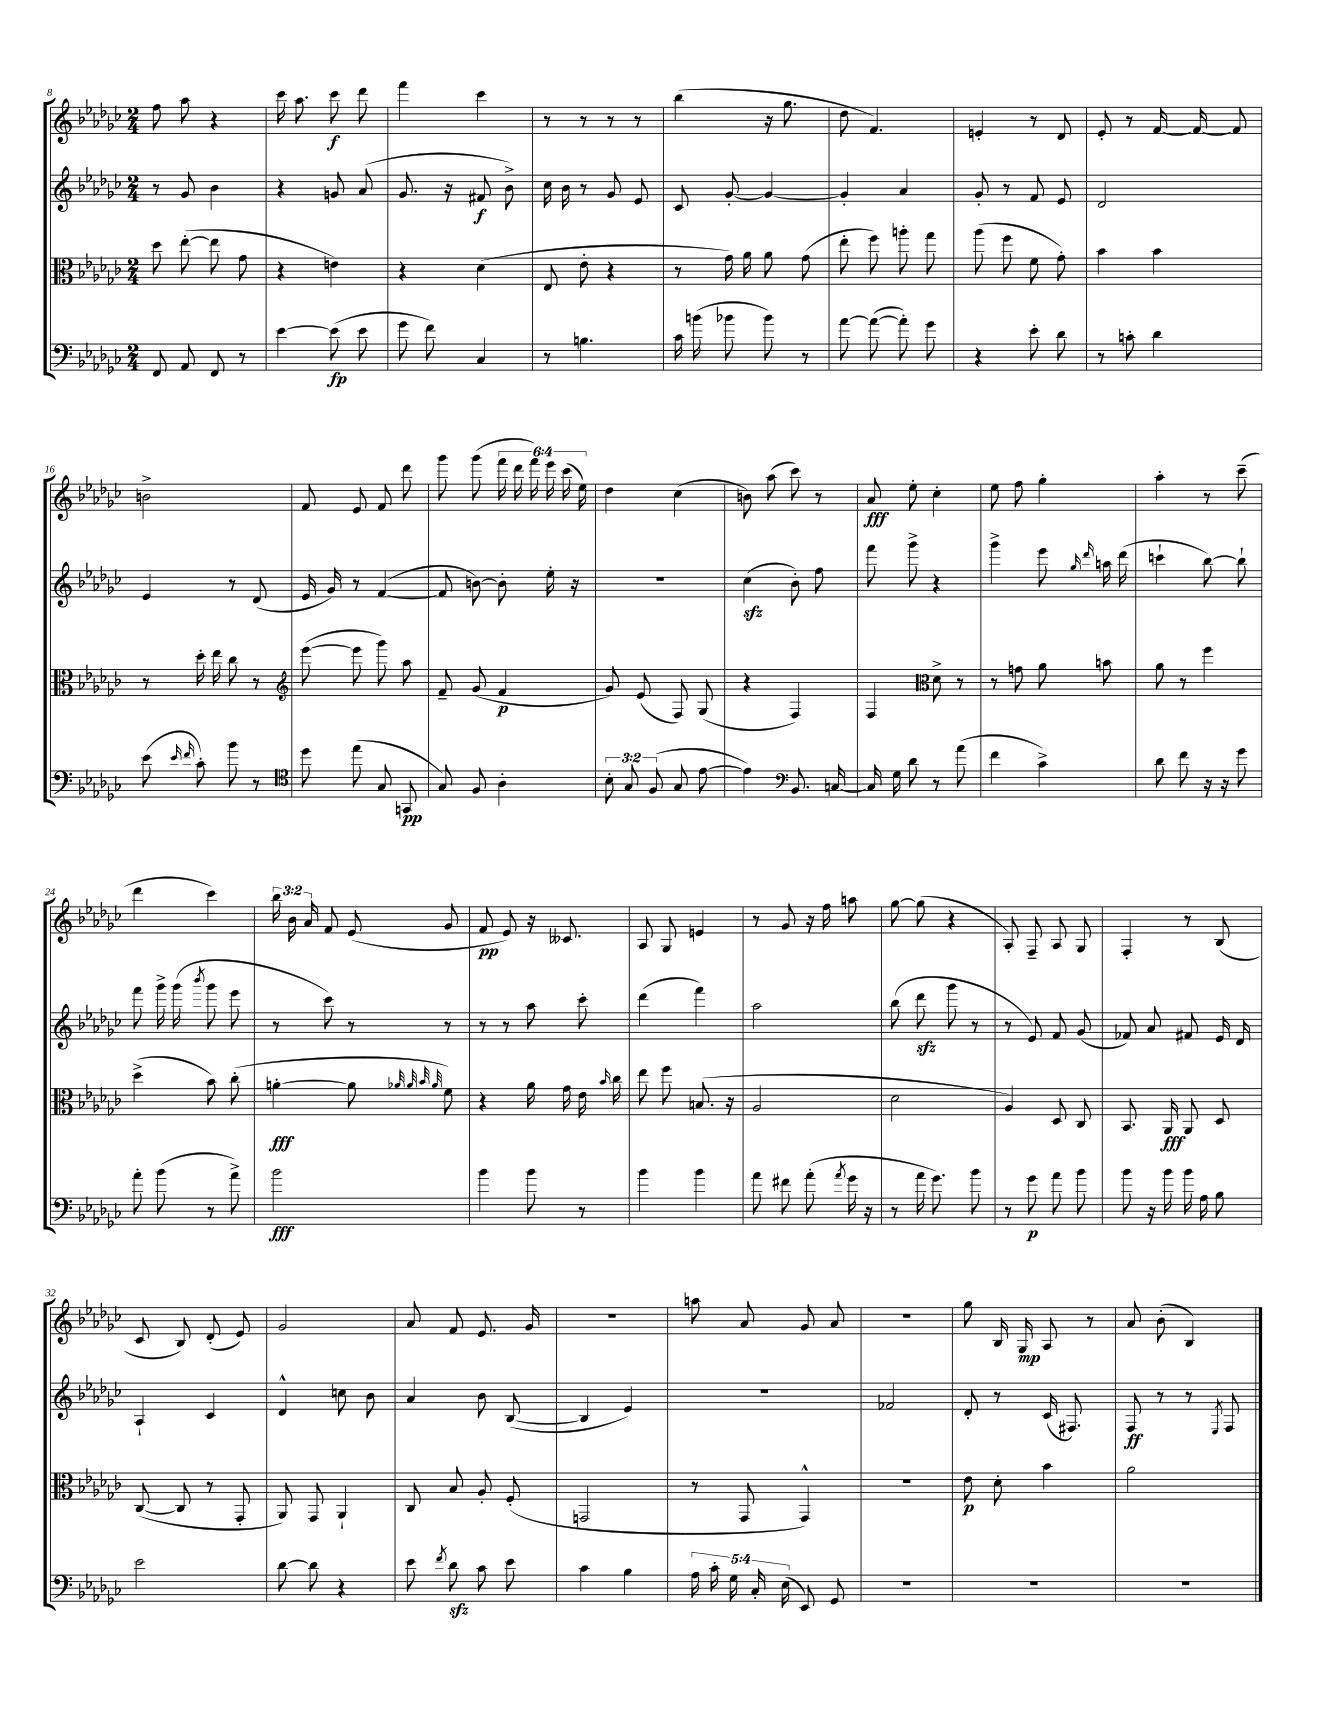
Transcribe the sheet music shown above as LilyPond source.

<<
\new StaffGroup <<
\new Staff = "s0" {
    \clef treble \key ges \major \numericTimeSignature \time 2/4 \override Staff.TupletNumber.text = #tuplet-number::calc-fraction-text
    \autoBeamOff f''8 aes''8 r4 |
    ces'''16 aes''8. ces'''8\f des'''8 |
    f'''4 ces'''4 |
    r8 r8 r8 r8 |
    bes''4( r16 ges''8. |
    des''8 f'4.) |
    e'4-. r8 des'8 |
    ees'8-. r8 f'16~ f'16~ f'8 |
    b'2-> |
    f'8 ees'8 f'8 des'''8 |
    ges'''8 ges'''8( \tuplet 6/4 { f'''16 des'''16 f'''16) ees'''16 ces'''16( ees''16) } |
    des''4 ces''4( |
    b'8) aes''8( ces'''8) r8 |
    aes'8\fff ees''8-. ces''4-. |
    ees''8 f''8 ges''4-. |
    aes''4-. r8 ces'''8--( |
    des'''4 ces'''4) |
    \tuplet 3/2 { bes''16 bes'16 aes'16 } f'8 ees'8( ges'8 |
    f'8\pp ees'8) r16 ceses'8. |
    aes8 ges8 e'4 |
    r8 ges'8 r16 f''16 a''8 |
    ges''8~ ges''8( r4 |
    aes8-.) f8-- aes8 ges8 |
    f4-. r8 bes8( |
    ces'8 bes8) des'8-.( ees'8) |
    ges'2 |
    aes'8 f'8 ees'8. ges'16 |
    R2 |
    a''8 aes'8 ges'8 aes'8 |
    r2 |
    ges''8 bes16 ges16\mp aes8 r8 |
    aes'8 bes'8-.( bes4) \bar "|." |
}
\new Staff = "s1" {
    \clef treble \key ges \major \numericTimeSignature \time 2/4
    \autoBeamOff r8 ges'8 bes'4 |
    r4 g'8 aes'8( |
    ges'8. r16 fis'8\f bes'8->) |
    ces''16 bes'16 r8 ges'8 ees'8 |
    ces'8 ges'8~-. ges'4~ |
    ges'4-. aes'4 |
    ges'8-. r8 f'8 ees'8 |
    des'2 |
    ees'4 r8 des'8( |
    ees'16 ges'16) r8 f'4~( |
    f'8 b'8~) b'8-. ees''16-. r16 |
    R2 |
    ces''4\sfz( bes'8-.) f''8 |
    f'''8 ges'''8-> r4 |
    ges'''4-> ees'''8 \grace { ges''16 des'''16 } a''16 des'''16( |
    c'''4-! bes''8~) bes''8-! |
    f'''8 ges'''16-> ges'''16( \acciaccatura { bes'''8 } ges'''8 ees'''8 |
    r8 ces'''8) r8 r8 |
    r8 r8 aes''8 ces'''8-. |
    des'''4( f'''4) |
    aes''2 |
    bes''8( des'''8\sfz ges'''8 r8 |
    r8 ees'8) f'8 ges'8( |
    fes'8) aes'8 fis'8 ees'16 des'16 |
    aes4-! ces'4 |
    des'4-^ c''8 bes'8 |
    aes'4 bes'8 bes8~( |
    bes4 ees'4) |
    R2 |
    fes'2 |
    des'8-. r8 ces'16( fis8.) |
    f8\ff r8 r8 \acciaccatura { ees8 } f8 \bar "|." |
}
\new Staff = "s2" {
    \clef alto \key ges \major \numericTimeSignature \time 2/4
    \autoBeamOff des''8 ees''8~-.( ees''8 ges'8 |
    r4 e'4) |
    r4 des'4( |
    ees8 ees'8-. r4 |
    r8 ges'16) aes'16 aes'8 ges'8( |
    ees''8-. f''8) a''8-. ges''8 |
    aes''8( f''8 f'8 ges'8-.) |
    bes'4 bes'4 |
    r8 des''16-. ees''16 ces''8 r8 |
    \clef treble ees'''8~( ees'''8 ges'''8) aes''8 |
    f'8-- ges'8( f'4\p |
    ges'8) ees'8( f8) ges8( |
    r4 f4) |
    f4 \clef alto des'8-> r8 |
    r8 g'8 aes'8 b'8 |
    aes'8 r8 f''4 |
    des''4->( bes'8) ces''8-.( |
    a'4~-.\fff a'8 \grace { aes'32 aes'32 bes'32 aes'32 } f'8) |
    r4 aes'16 ges'16 ees'16 \grace { bes'16 } ces''16 |
    ees''8 f''8 b8.( r16 |
    aes2 |
    des'2 |
    aes4) des8 ces8 |
    bes,8. aes,16\fff aes,8 des8 |
    ces8~( ces8 r8 ges,8-. |
    aes,8) ges,8 aes,4-! |
    ces8 bes8 aes8-. f8-.( |
    g,2 |
    r8 ges,8 ges,4-^) |
    R2 |
    ees'8\p des'8-. bes'4 |
    aes'2 \bar "|." |
}
\new Staff = "s3" {
    \clef bass \key ges \major \numericTimeSignature \time 2/4 \override Staff.TupletNumber.text = #tuplet-number::calc-fraction-text
    \autoBeamOff f,8 aes,8 f,8 r8 |
    ees'4~ ees'8\fp( ees'8 |
    ges'8 f'8) ces4 |
    r8 b4. |
    ces'16 b'16( bes'8 bes'8) r8 |
    aes'8~ aes'8~( aes'8-.) ges'8 |
    r4 ees'8-. des'8 |
    r8 c'8-. des'4 |
    ees'8( \grace { ees'16 f'16 } ces'8-.) bes'8 r8 |
    \clef tenor des''8 ees''8( ges8 g,8\pp |
    ges8) f8 aes4-. |
    \tuplet 3/2 { bes8-. ges8 f8( } ges8 ees'8~ |
    ees'4) \clef bass bes,8. c16~ |
    c16 ges16 des'8 r8 aes'8( |
    f'4 ces'4->) |
    des'8 f'8 r16 r16 ges'8 |
    aes'8-. bes'8( r8 aes'8->) |
    bes'2\fff |
    bes'4 bes'8 r8 |
    bes'4 bes'4 |
    aes'8 fis'8 aes'8-.( \acciaccatura { aes'8 } ges'16 r16 |
    r8 aes'16 ges'8.) bes'8 |
    r8 ges'8\p aes'8 bes'8 |
    bes'8 r16 bes'16 bes'16 aes16 bes8 |
    ees'2 |
    des'8~ des'8 r4 |
    ees'8 \acciaccatura { f'8 } des'8\sfz ces'8 ees'8 |
    ces'4 bes4 |
    \tuplet 5/4 { aes16 ces'16-. ges16 ces16-. ees16( } ees,8) ges,8 |
    R2 |
    R2 |
    R2 \bar "|." |
}
>>
>>
\layout { \context { \Score currentBarNumber = #8 } }
